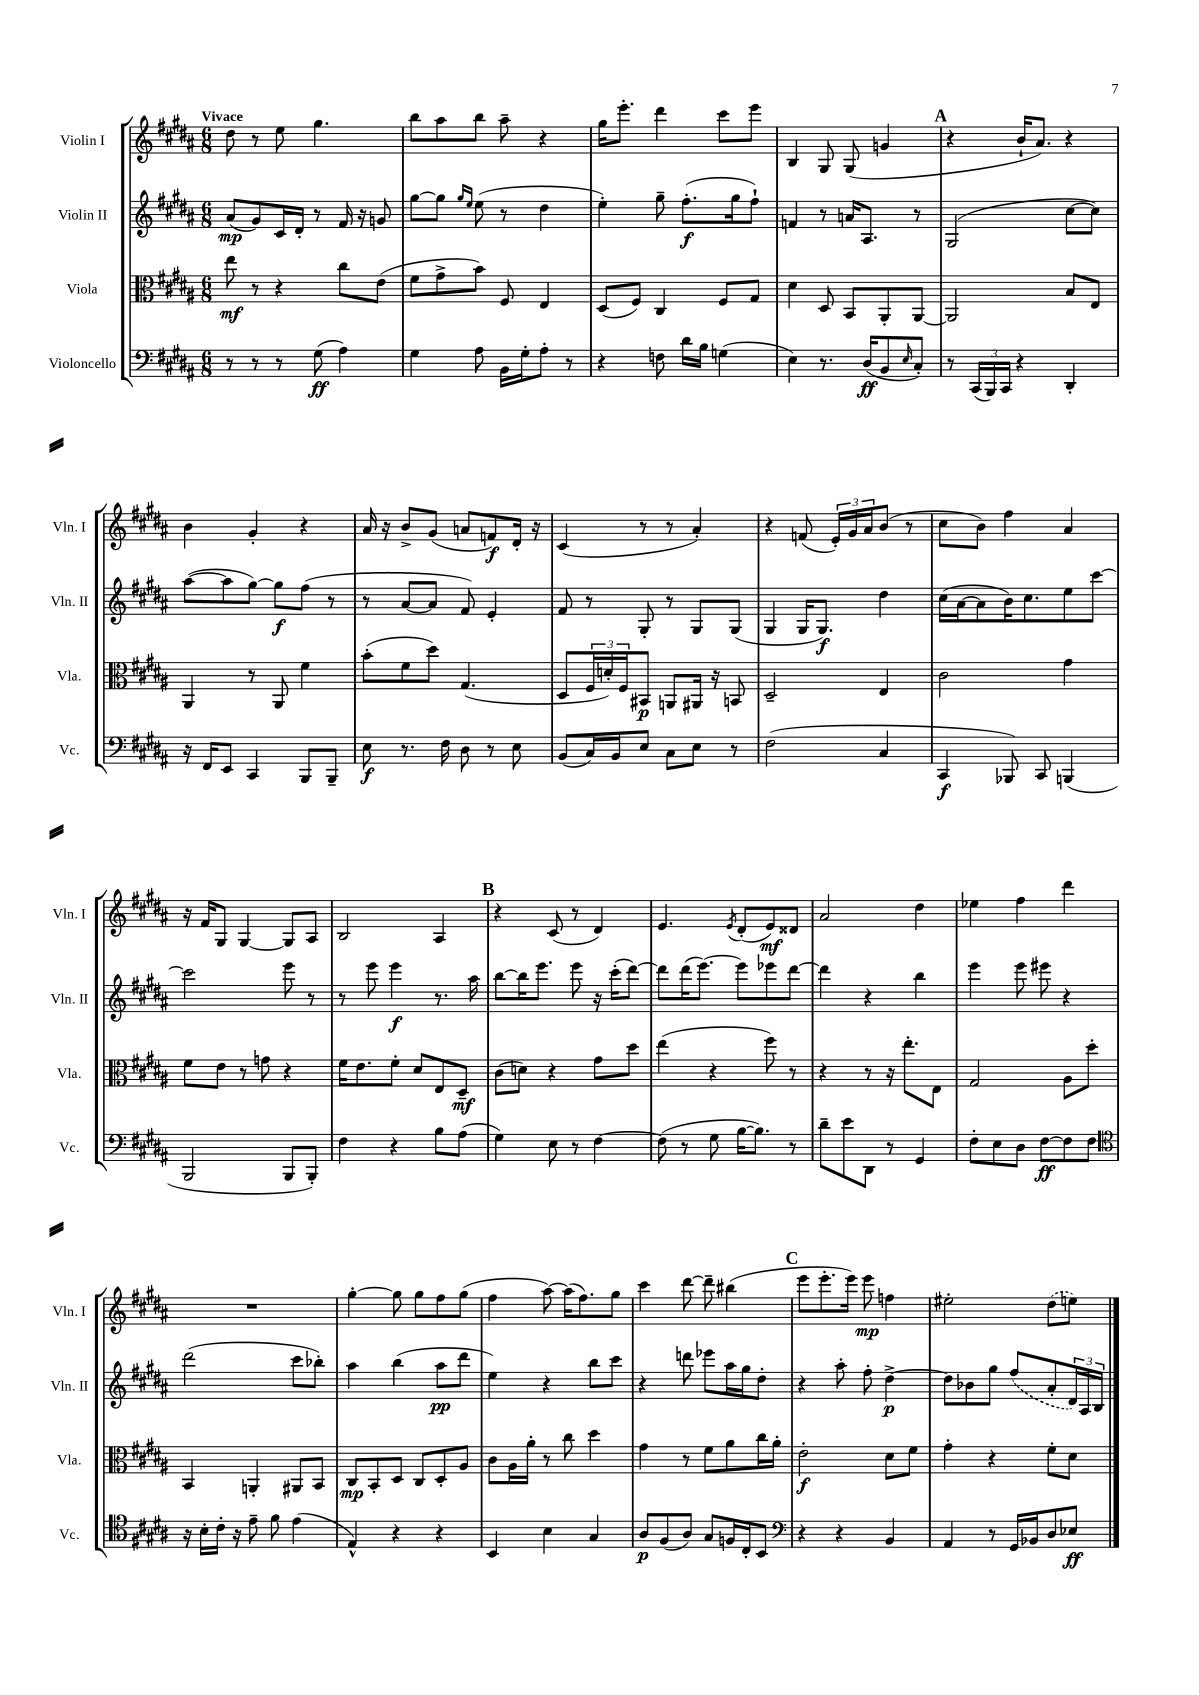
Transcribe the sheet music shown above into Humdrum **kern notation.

**kern	**kern	**kern	**kern
*staff4	*staff3	*staff2	*staff1
*clefF4	*clefC3	*clefG2	*clefG2
*k[f#c#g#d#a#]	*k[f#c#g#d#a#]	*k[f#c#g#d#a#]	*k[f#c#g#d#a#]
*M6/8	*M6/8	*M6/8	*M6/8
8r	8ee\	(8a#/L	8dd#\
8r	8r	8g#/)	8r
8r	4r	16c#/L	8ee\
.	.	16d#'/JJ	.
(8G#\	.	8r	4.gg#\
4A#\)	8cc#\L	16f#/	.
.	.	16r	.
.	(8e\J	8g/	.
=	=	=	=
4G#\	8f#\L	[8gg#\L	8bb\L
.	8g#^\	8gg#\]J	8aa#\
.	.	16qqgg#/LL	.
.	.	16qqee/JJ	.
8A#\	8b\J)	(8ee\	8bb\J
16BB\LL	8F#/	8r	8aa#~\
16G#'\J	.	.	.
8A#'\J	4E/	4dd#\	4r
8r	.	.	.
=	=	=	=
4r	(8D#/L	4ee'\)	16gg#\LK
.	.	.	8.eee'\J
.	8F#/J)	.	.
8F\	4C#/	8gg#~\	4ddd#\
16d#\LL	.	(8.ff#'\L	.
16B\JJ	.	.	.
(4G\	8F#/L	.	8ccc#\L
.	.	16gg#\k	.
.	8G#/J	8ff#`\J)	8eee\J
=	=	=	=
4E\)	4d#\	4f/	4B/
8.r	8D#/	8r	8G#/
.	8BB/L	16a/LK	(8G#/
(16D#/LK	.	8.A#/J	.
8BB/	8AA#'/	.	4g/
16qqE/	.	.	.
8C#'/J)	[8AA#/J	8r	.
=	=	=	=
8r	2AA#/]	(2G#/	4r
(24CC#/LL	.	.	.
24BBB/)	.	.	.
24CC#/JJ	.	.	.
4r	.	.	16b`/LK
.	.	.	8.a#/J)
4DD#'/	8B/L	[8cc#\L	4r
.	8E/J	8cc#\]J)	.
=	=	=	=
16r	4AA#/	([8aa#\L	4b\
16FF#/LK	.	.	.
8EE/J	.	8aa#\]	.
4CC#/	8r	[8gg#\J)	4g#'/
.	8AA#/	8gg#\]L	.
8BBB/L	4f#\	(8ff#\J	4r
8BBB~/J	.	8r	.
=	=	=	=
8E\	(8b'\L	8r	16a#/
.	.	.	16r
8.r	8f#\	[8a#/L	8b^/L
.	8dd#\J)	8a#/]J	(8g#/J
16F#\	.	.	.
8D#\	(4.G#/	8f#/)	8a/L
8r	.	4e'/	8f/)
8E\	.	.	16d#'/Jk
.	.	.	16r
=	=	=	=
(8BB/L	8D#/L	8f#/	(4c#/
16C#/L)	24F#/L	8r	.
.	24d'/)	.	.
16BB/J	.	.	.
.	24F#/J	.	.
8E/J	8BB#/J	8G#'/	8r
8C#\L	8AA/L	8r	8r
8E\J	16AA#/Jk	8G#/L	4a#'/)
.	16r	.	.
8r	8BB/	(8G#/J	.
=	=	=	=
(2F#\	2D#~/	4G#/	4r
.	.	16G#/LK	(8f/
.	.	8.G#/J)	.
.	.	.	24e'/LL)
.	.	.	24g#/
.	.	.	24a#/J
4C#/	4E/	4dd#\	(8b/J
.	.	.	8r
=	=	=	=
4CC#/	2c#\	(16cc#\LL	8cc#\L
.	.	[16a#\J	.
.	.	8a#\]	8b\J)
8BBB-/)	.	16b\K)	4ff#\
.	.	8.cc#\	.
8CC#/	.	.	.
(4BBB/	4g#\	8ee\	4a#/
.	.	[8ccc#\J	.
=	=	=	=
2BBB/	8f#\L	2ccc#\]	16r
.	.	.	16f#/LK
.	8e\J	.	8G#/J
.	8r	.	[4G#/
.	8g\	.	.
8BBB/L	4r	8eee\	8G#/]L
8BBB'/J)	.	8r	8A#/J
=	=	=	=
4F#\	16f#\LK	8r	2B/
.	8.e\	.	.
.	.	8eee\	.
4r	8f#'\J	4eee\	.
.	8d#/L	.	.
8B\L	8E/	8.r	4A#/
(8A#\J	8D#~/J	.	.
.	.	16aa#\	.
=	=	=	=
4G#\)	(8c#\L	[8bb\L	4r
.	8d\J)	16bb\]K	.
.	.	8.eee\J	.
8E\	4r	.	(8c#/
8r	.	8eee\	8r
[4F#\	8g#\L	16r	4d#/)
.	.	(16ccc#'\LK	.
.	8dd#\J	[8ddd#\J)	.
=	=	=	=
(8F#\]	(4ee\	8ddd#\]L	4.e/
8r	.	(16ddd#\K	.
.	.	[8.eee\J)	.
8G#\	4r	.	.
.	.	.	8qe/
[16B\LK	.	8eee\]L	(8d#'/L
8.B\]J)	.	.	.
.	8ff#\)	8eee-\	8e/)
8r	8r	[8ddd#\J	8d##/J
=	=	=	=
8d#~\L	4r	4ddd#\]	2a#/
8e\	.	.	.
8DD#\J	8r	4r	.
8r	16r	.	.
.	8.ee'\L	.	.
4GG#/	.	4bb\	4dd#\
.	8E\J	.	.
=	=	=	=
8F#'\L	2G#/	4eee\	4ee-\
8E\	.	.	.
8D#\J	.	8eee\	4ff#\
[8F#\L	.	8eee#\	.
8F#\]	8A#\L	4r	4ddd#\
8F#\J	8dd#'\J	.	.
=	=	=	=
*clefC4	*	*	*
16r	4BB/	(2ddd#\	2.r
16B'\LL	.	.	.
16c#'\JJ	.	.	.
16r	.	.	.
8e~\	4AA'/	.	.
8f#\	.	.	.
(4e\	8AA#/L	8ccc#\L	.
.	8BB/J	8bb-'\J)	.
=	=	=	=
4E^^/)	8C#/L	4aa#\	[4gg#'\
.	8BB'/	.	.
4r	8D#/J	(4bb\	8gg#\]
.	8C#/L	.	8gg#\L
4r	8D#'/	8aa#\L	8ff#\
.	8A#/J	8ddd#\J	(8gg#\J
=	=	=	=
4BB/	8c#\L	4ee\)	4ff#\
.	16A#\L	.	.
.	16a#'\JJ	.	.
4B\	8r	4r	[8aa#\)
.	8cc#\	.	(16aa#\]LK
.	.	.	8.ff#\)
4G#/	4dd#\	8bb\L	.
.	.	8ccc#\J	8gg#\J
=	=	=	=
8A#/L	4g#\	4r	4ccc#\
(8F#/	.	.	.
8A#/J)	8r	8ddd\	[8ddd#\
8G#/L	8f#\L	8eee-\L	8ddd#~\]
16F/L	8a#\	16aa#\L	(4bb#\
16C#'/J	.	16gg#\J	.
8BB/J	16cc#\L	8dd#'\J	.
.	16a#'\JJ	.	.
=	=	=	=
*clefF4	*	*	*
4r	2e'\	4r	8eee\L
.	.	.	8.eee'\
4r	.	8aa#'\	.
.	.	.	16eee\Jk)
.	.	8ff#'\	8eee\
4BB/	8d#\L	[4dd#^\	4ff\
.	8f#\J	.	.
=	=	=	=
4AA#/	4g#'\	8dd#\]L	2ee#'\
.	.	8b-\	.
8r	4r	8gg#\J	.
16GG#/LL	.	(8ff#/L	.
16BB-/J	.	.	.
8D#/	8f#'\L	8a#'/	(8dd#\L
8E-/J	8d#\J	24d#/L)	8ee\J)
.	.	24A#/	.
.	.	24B/JJ	.
==	==	==	==
*-	*-	*-	*-
